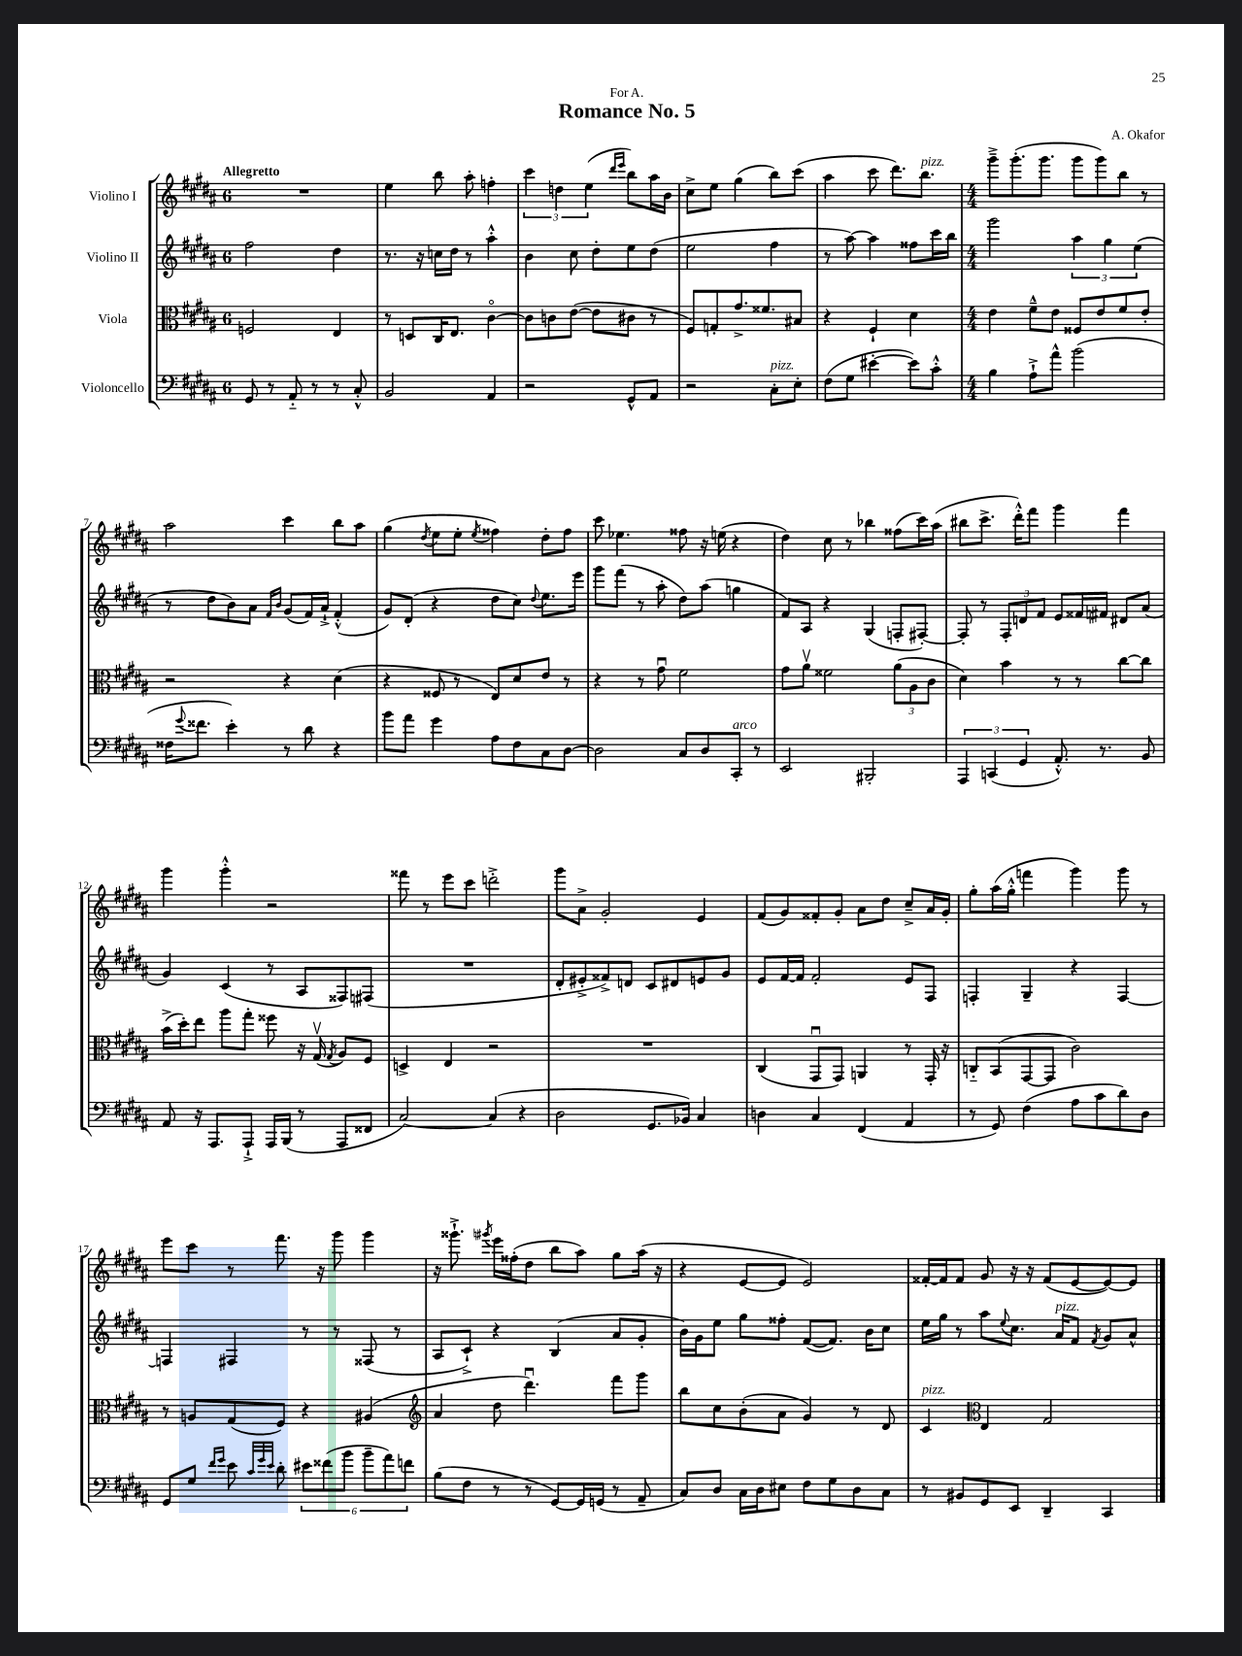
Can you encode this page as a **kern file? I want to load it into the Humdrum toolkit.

**kern	**kern	**kern	**kern
*staff4	*staff3	*staff2	*staff1
*clefF4	*clefC3	*clefG2	*clefG2
*k[f#c#g#d#a#]	*k[f#c#g#d#a#]	*k[f#c#g#d#a#]	*k[f#c#g#d#a#]
*M6/8	*M6/8	*M6/8	*M6/8
8GG#	2F	2ff#	2.r
8r	.	.	.
8AA#'~	.	.	.
8r	.	.	.
8r	4E	4dd#	.
8C#'^^	.	.	.
=	=	=	=
2BB	8r	8.r	4ee
.	8D	.	.
.	.	16r	.
.	16C#	16cc	8bb
.	8.E	16dd#	.
.	.	8r	8aa#'
4AA#	[4c#o	4aa#'^^	4ff'
=	=	=	=
2r	8c#]	4b	6ccc#
.	8c	.	.
.	.	.	6dd
.	([8e	8cc#	.
.	.	.	(6ee
.	8e]	8dd#'	.
.	.	.	16qqddd#
.	.	.	16qqeee
8GG#^^	8c#	8ee	8bb)
8AA#	8r	(8dd#	16aa#
.	.	.	16b
=	=	=	=
2r	8F#)	2ee	8cc#^
.	8G'	.	8ee
.	8.g#^	.	(4gg#
.	8.f##	.	.
8C#'	.	4ff#	8bb)
8E'	8B#	.	(8ccc#
=	=	=	=
(8F#	4r	8r	4aa#
8G#	.	[8aa#)	.
[4e#'	4F#`	4aa#]	8ccc#
.	.	.	8.ddd#)
8e#])	4d#	8ff##	.
.	.	.	8.bb
8c#'^^	.	16ccc#	.
.	.	16bb	.
=	=	=	=
*M4/4	*M4/4	*M4/4	*M4/4
4B	4e	2ggg#	8ggg#~^
.	.	.	(8.ggg#'
8A#`^	8f#~^^	.	.
.	.	.	8.ggg#
8a#^^	8e	.	.
(2b	8F##	6aa#	8ggg#
.	8e	.	8ggg#)
.	.	6gg#	.
.	8f#	.	8bb
.	.	(6ee	.
.	8e'	.	8r
=	=	=	=
16F##	2r	8r	2aa#
8qqg#	.	.	.
8.f##	.	.	.
.	.	8dd#	.
4e')	.	8b)	.
.	.	8a#	.
.	.	16qqf#	.
.	.	16qqb	.
8r	4r	(8g#	4ccc#
8d#	.	16f#)	.
.	.	16a#`^	.
4r	(4d#	(4f#'^^	8bb
.	.	.	8aa#
=	=	=	=
8b	4r	8g#)	(4gg#
8a#	.	(8d#'	.
.	.	.	8qdd#
4g#	8F##	4r	8ee
.	8r	.	8ee'
.	.	.	8qee
8A#	8E)	8dd#	4ff##)
8F#	8d#	8cc#)	.
.	.	8qqdd#	.
8C#	8e	8.ee	8dd#'
[8D#	8r	.	8ff##
.	.	16eee	.
=	=	=	=
2D#]	4r	8ggg#	8ccc#
.	.	(8fff#	4.ee-
.	8r	8r	.
.	8g#u	8aa#'	.
8C#	2f#	8dd#)	8ff##
8D#	.	(8aa#	16r
.	.	.	(16ee
8CC#'	.	4gg	4r
8r	.	.	.
=	=	=	=
2EE	8g#	8f#)	4dd#)
.	8a#v	8A#	.
.	2f##	4r	8cc#
.	.	.	8r
2BBB#'	.	(4G#	4bb-
.	(12a#	8F'	(8ff##
.	12A#	.	.
.	.	[8F#')	16ccc#)
.	12c#	.	.
.	.	.	(16aa#
=	=	=	=
6AAA#	4d#)	8F#']	8bb#
.	.	8r	8.ccc#^
(6CC	.	.	.
.	4b	12F#'	.
.	.	.	16ddd#'^^)
6GG#	.	12d	.
.	.	.	8fff#
.	.	12f#	.
8.AA#'^^)	8r	8e	4ggg#
.	8r	16f##	.
8.r	.	16f#	.
.	[8cc#	8d#	4fff#
8BB	8cc#]	(8a#	.
=	=	=	=
8AA#	(16b^	4g#)	4ggg#
.	16dd#')	.	.
16r	8ee	.	.
8.AAA#	.	.	.
.	8aa#	(4c#	4ggg#'^^
8AAA#`^	8gg#'	.	.
16AAA#	8ff##	8r	2r
(16BBB	.	.	.
8r	16r	8A#	.
.	(16G#v	.	.
.	8qG#	.	.
8AAA#	8A#)	8F##)	.
8FF##	8F#	(8F#	.
=	=	=	=
[2C#)	4D^	1r	8fff##
.	.	.	8r
.	4E	.	8eee
.	.	.	8ccc#
(4C#]	2r	.	2ddd'^
4r	.	.	.
=	=	=	=
2D#	1r	8d#'	8ggg#
.	.	8e#'^	8a#^
.	.	8f##^)	2g#'
.	.	8d	.
8.GG#	.	8c#	.
.	.	8d#	.
16BB-)	.	.	.
4C#	.	8e	4e
.	.	8g#	.
=	=	=	=
4D	(4C#	8e	(8f#
.	.	[16f#	8g#)
.	.	16f#]	.
4C#	8GG#u	2f#'	8f##'
.	8GG#)	.	8g#'
(4FF#	4AA	.	8a#
.	.	.	8dd#
4AA#	8r	8e	8cc#~^
.	16GG#'	8F#	16a#
.	16r	.	16g#'
=	=	=	=
8r	8C'~	4F'	8gg#'
8GG#)	(8BB	.	(16aa#
.	.	.	16gg#'^^
(4F#	[8GG#	4G#~	4fff
.	8GG#]	.	.
8A#	2c#)	4r	4ggg#)
8c#	.	.	.
8d#)	.	[4F	8ggg#
8D#	.	.	8r
=	=	=	=
8GG#	8r	4F]	8eee
8G#	8A	.	8ccc#
16qqf#	.	.	.
16qqg#	.	.	.
8e	(8G#	4F#	8r
32qqc#	.	.	.
32qqg#	.	.	.
32qqe	.	.	.
8d#'	8F#)	.	8.fff#
12e#	4r	8r	.
.	.	.	16r
(12f##	.	.	.
.	.	8r	8ggg#
12b	.	.	.
12b~	(4A#	(8F##	4ggg#
12a#)	.	.	.
.	.	8r	.
12f	.	.	.
=	=	=	=
*	*clefG2	*	*
(8B	4a#	8A#	16r
.	.	.	8.ggg##`^
8F#	.	8c#`^)	.
.	.	.	8qggg#
8r	8dd#	4r	16eee
.	.	.	(16ff##'
8r	4.ddd#u)	.	8dd#
[8GG#)	.	(4B	8bb
16GG#]	.	.	8aa#)
(16GG	.	.	.
8r	8fff#	8a#	8gg#
8AA#~	8ggg#	8g#'	(16aa#
.	.	.	16r
=	=	=	=
8C#)	8bb	16b)	4r
.	.	16g#	.
8D#	8cc#	8ee	.
16C#	(8b'	8gg#	[8e
16D#	.	.	.
8E#	8a#	8ff##'	8e]
8F#	4g#)	([8f#	2e)
8G#	.	8.f#])	.
8D#	8r	.	.
.	.	16b	.
8C#	8d#	8cc#	.
=	=	=	=
8r	4c#	16ee	[16f##'
.	.	16gg#	16f##]
8BB#	.	8r	8f##
*	*clefC3	*	*
8GG#	4E	8aa#	8g#
.	.	8qqee	.
8EE	.	8.cc#	16r
.	.	.	16r
4DD#~	2G#	.	(8f##
.	.	16a#	.
.	.	8f#	[8e
.	.	8qf#	.
4CC#	.	8g#	8e_)
.	.	8a#^^	8e]
==	==	==	==
*-	*-	*-	*-
